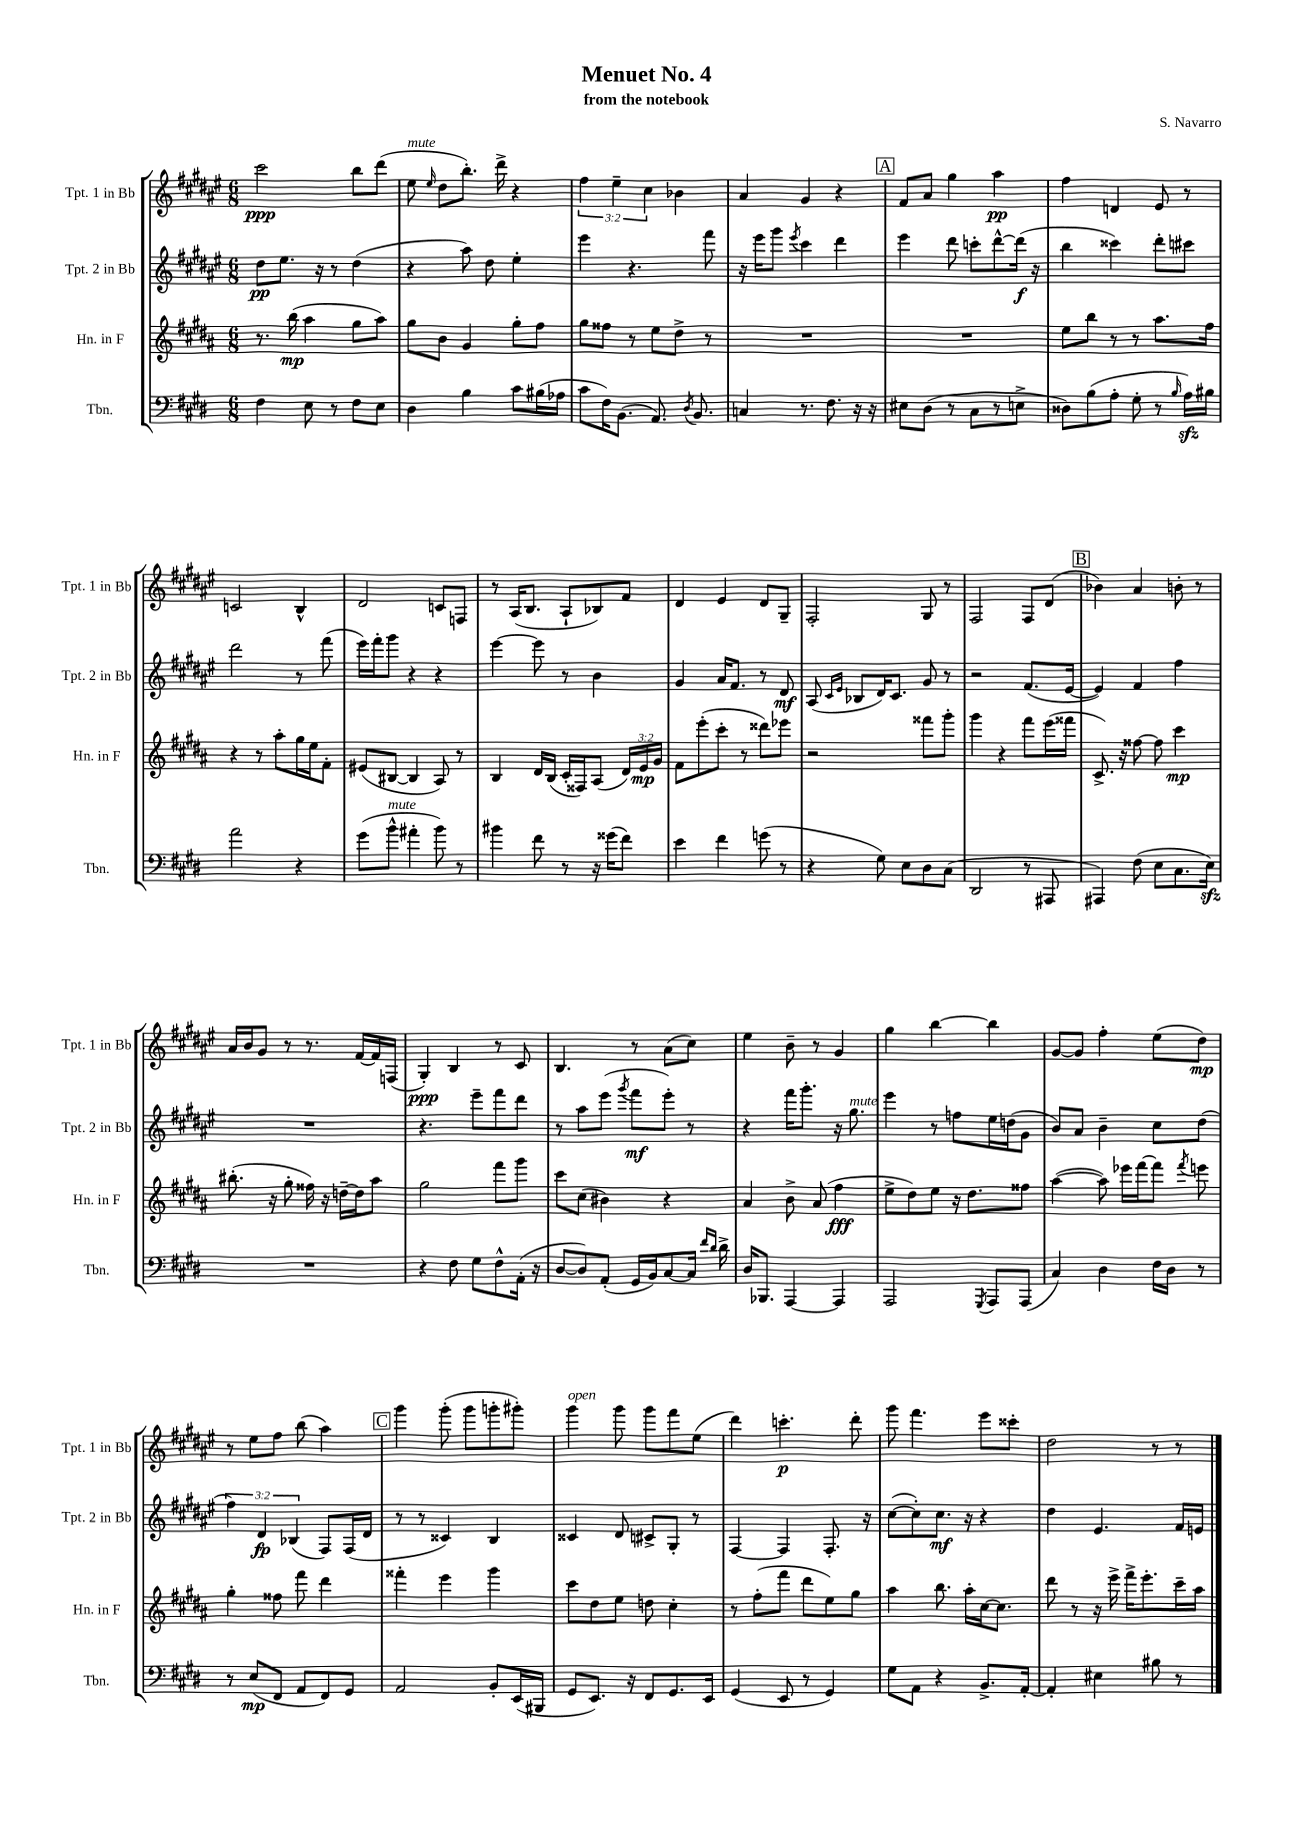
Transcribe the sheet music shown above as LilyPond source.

\header { title = "Menuet No. 4" composer = "S. Navarro" subtitle = "from the notebook" }
<<
\new StaffGroup <<
\new Staff = "s0" \with { instrumentName = "Tpt. 1 in Bb" shortInstrumentName = "Tpt. 1 in Bb" } {
    \clef treble \key fis \major \numericTimeSignature \time 6/8 \override Staff.TupletNumber.text = #tuplet-number::calc-fraction-text
    \autoBeamOff cis'''2\ppp b''8[ dis'''8]( |
    eis''8^\markup { \italic "mute" } \grace { eis''16 } dis''8[ b''8.]-.) dis'''16-> r4 |
    \tuplet 3/2 { fis''4 eis''4-- cis''4 } bes'4 |
    ais'4 gis'4 r4 |
    \mark \markup { \box "A" } fis'8[ ais'8] gis''4 ais''4\pp |
    fis''4 d'4 eis'8 r8 |
    c'2 b4-^ |
    dis'2 c'8[ f8] |
    r8 ais16[( b8.] ais8[-! bes8) fis'8] |
    dis'4 eis'4 dis'8[ gis8]-- |
    fis2-. gis8 r8 |
    fis2 fis8[ dis'8]( |
    \mark \markup { \box "B" } bes'4) ais'4 b'8-. r8 |
    ais'16[ b'16 gis'8] r8 r8. fis'16[~ fis'16 f16]( |
    gis4-.\ppp) b4 r8 cis'8 |
    b4. r8 ais'8[( cis''8]) |
    eis''4 b'8-- r8 gis'4 |
    gis''4 b''4~ b''4 |
    gis'8[~ gis'8] fis''4-. eis''8[( dis''8]\mp) |
    r8 eis''8[ fis''8] b''8( ais''4) |
    \mark \markup { \box "C" } gis'''4 gis'''8-.( gis'''8[ g'''8-. gis'''8]-.) |
    gis'''4^\markup { \italic "open" } gis'''8 gis'''8[ fis'''8 eis''8]( |
    dis'''4) c'''4.-.\p dis'''8-. |
    gis'''8 fis'''4. eis'''8[ cisis'''8]-. |
    dis''2 r8 r8 \bar "|." |
}
\new Staff = "s1" \with { instrumentName = "Tpt. 2 in Bb" shortInstrumentName = "Tpt. 2 in Bb" } {
    \clef treble \key fis \major \numericTimeSignature \time 6/8 \override Staff.TupletNumber.text = #tuplet-number::calc-fraction-text
    \autoBeamOff dis''8[\pp eis''8.] r16 r8 dis''4( |
    r4 ais''8) dis''8 eis''4-. |
    eis'''4 r4. fis'''8 |
    r16 eis'''16[ gis'''8] \acciaccatura { eis'''8 } cis'''4 dis'''4 |
    \mark \markup { \box "A" } eis'''4 dis'''8 c'''8[-. dis'''8~-^ dis'''16]\f( r16 |
    b''4 cisis'''4) dis'''8[-. cis'''8] |
    dis'''2 r8 fis'''8( |
    eis'''16[) fis'''16-. gis'''8] r4 r4 |
    eis'''4~ eis'''8 r8 b'4 |
    gis'4 ais'16[ fis'8.] r8 dis'8\mf |
    ais8( \grace { cis'16[ eis'16] } bes8[ dis'16) cis'8.] gis'8 r8 |
    r2 fis'8.[( eis'16]~ |
    \mark \markup { \box "B" } eis'4) fis'4 fis''4 |
    R2. |
    r4. eis'''8[-- fis'''8 dis'''8] |
    r8 ais''8[ eis'''8]( \acciaccatura { gis'''8 } fis'''8[\mf eis'''8]-.) r8 |
    r4 fis'''16[ gis'''8.]-. r16 gis''8.^\markup { \italic "mute" } |
    eis'''4 r8 f''8[ eis''16 d''16( gis'8] |
    b'8[) ais'8] b'4-- cis''8[ dis''8]( |
    \tuplet 3/2 { fis''4) dis'4\fp bes4( } fis8[) fis16( dis'16] |
    \mark \markup { \box "C" } r8 r8 cisis'4) b4 |
    cisis'4 dis'8 cis'8[-> gis8]-. r8 |
    fis4~ fis4 fis8.-. r16 |
    cis''8[~( cis''8-.) cis''8.]\mf r16 r4 |
    dis''4 eis'4. fis'16[ e'16] \bar "|." |
}
\new Staff = "s2" \with { instrumentName = "Hn. in F" shortInstrumentName = "Hn. in F" } {
    \clef treble \key b \major \numericTimeSignature \time 6/8 \override Staff.TupletNumber.text = #tuplet-number::calc-fraction-text
    \autoBeamOff r8. b''16\mp( ais''4 gis''8[ ais''8]) |
    gis''8[ b'8] gis'4 gis''8[-. fis''8] |
    gis''8[ fisis''8] r8 e''8[ dis''8]-> r8 |
    R2. |
    \mark \markup { \box "A" } R2. |
    e''8[ b''8] r8 r8 ais''8.[ fis''16] |
    r4 r8 ais''8[-. gis''16 e''16 fis'8]-. |
    eis'8[( bis8]~ bis4 ais8) r8 |
    b4 dis'16[ b16]( cis'16[-. fisis16) ais8]( \tuplet 3/2 { dis'16[) e'16\mp gis'16] } |
    fis'8[ e'''8-.( cis'''8]-. r8 disis'''8[) ees'''8] |
    r2 fisis'''8[ gis'''8]-. |
    gis'''4 r4 fis'''8[ e'''16( fisis'''16] |
    \mark \markup { \box "B" } cis'8.->) r16 fisis''8~ fisis''8 cis'''4\mp |
    bis''8.-.( r16 gis''8-. fisis''16) r16 d''16[~-- d''16 ais''8] |
    gis''2 fis'''8[ gis'''8] |
    cis'''8[ cis''8]( bis'4) r4 |
    ais'4 b'8-> ais'8( fis''4\fff |
    e''8[-> dis''8) e''8] r16 dis''8.[ fisis''8] |
    ais''4~( ais''8) ees'''16[ fis'''16~ fis'''8] \acciaccatura { fis'''8 } e'''8 |
    gis''4-. fisis''8 fis'''8 dis'''4 |
    \mark \markup { \box "C" } fisis'''4-. e'''4 gis'''4 |
    cis'''8[ dis''8 e''8] d''8 cis''4-. |
    r8 fis''8[-.( fis'''8] dis'''8[ e''8) gis''8] |
    ais''4 b''8. ais''16[-. cis''16~ cis''8.] |
    dis'''8 r8 r16 e'''16-> fis'''16[-> e'''8.-. cis'''16-- ais''16] \bar "|." |
}
\new Staff = "s3" \with { instrumentName = "Tbn." shortInstrumentName = "Tbn." } {
    \clef bass \key e \major \numericTimeSignature \time 6/8
    \autoBeamOff fis4 e8 r8 fis8[ e8] |
    dis4 b4 cis'8[ bis16( aes16] |
    cis'8[ fis16) b,8.]( a,8.) \acciaccatura { dis8 } b,8. |
    c4 r8. fis8. r16 r16 |
    \mark \markup { \box "A" } eis8[ dis8]( r8 cis8[ r8 e8]-> |
    disis8[) b8( a8]-. gis8-. r8 \grace { b16 } a16[\sfz) bis16] |
    a'2 r4 |
    gis'8[( b'8]-^^\markup { \italic "mute" } ais'4-. b'8) r8 |
    bis'4 fis'8 r8 r16 gisis'16[( fis'8]) |
    e'4 fis'4 g'8( r8 |
    r4 gis8) e8[ dis8 cis8]( |
    dis,2 r8 ais,,8 |
    \mark \markup { \box "B" } ais,,4) fis8( e8[ cis8. e16]\sfz) |
    R2. |
    r4 fis8 gis8[ fis8-^ a,16]-.( r16 |
    dis8[~ dis8) a,8]-.( gis,16[ b,16) cis8~ cis16] \grace { fis'16[ dis'16] } dis'16-> |
    dis16[ bes,,8.] a,,4~ a,,4 |
    a,,2 \acciaccatura { gis,,8 } a,,8[ a,,8]( |
    cis4) dis4 fis16[ dis16] r8 |
    r8 e8[\mp( fis,8] a,8[ fis,8) gis,8] |
    \mark \markup { \box "C" } a,2 b,8[-. e,16( bis,,16] |
    gis,8[ e,8.]) r16 fis,8[ gis,8. e,16] |
    gis,4( e,8 r8 gis,4) |
    gis8[ a,8] r4 b,8.[-> a,16]~-. |
    a,4-. eis4 bis8 r8 \bar "|." |
}
>>
>>
\layout { \context { \Score \remove "Bar_number_engraver" } }
